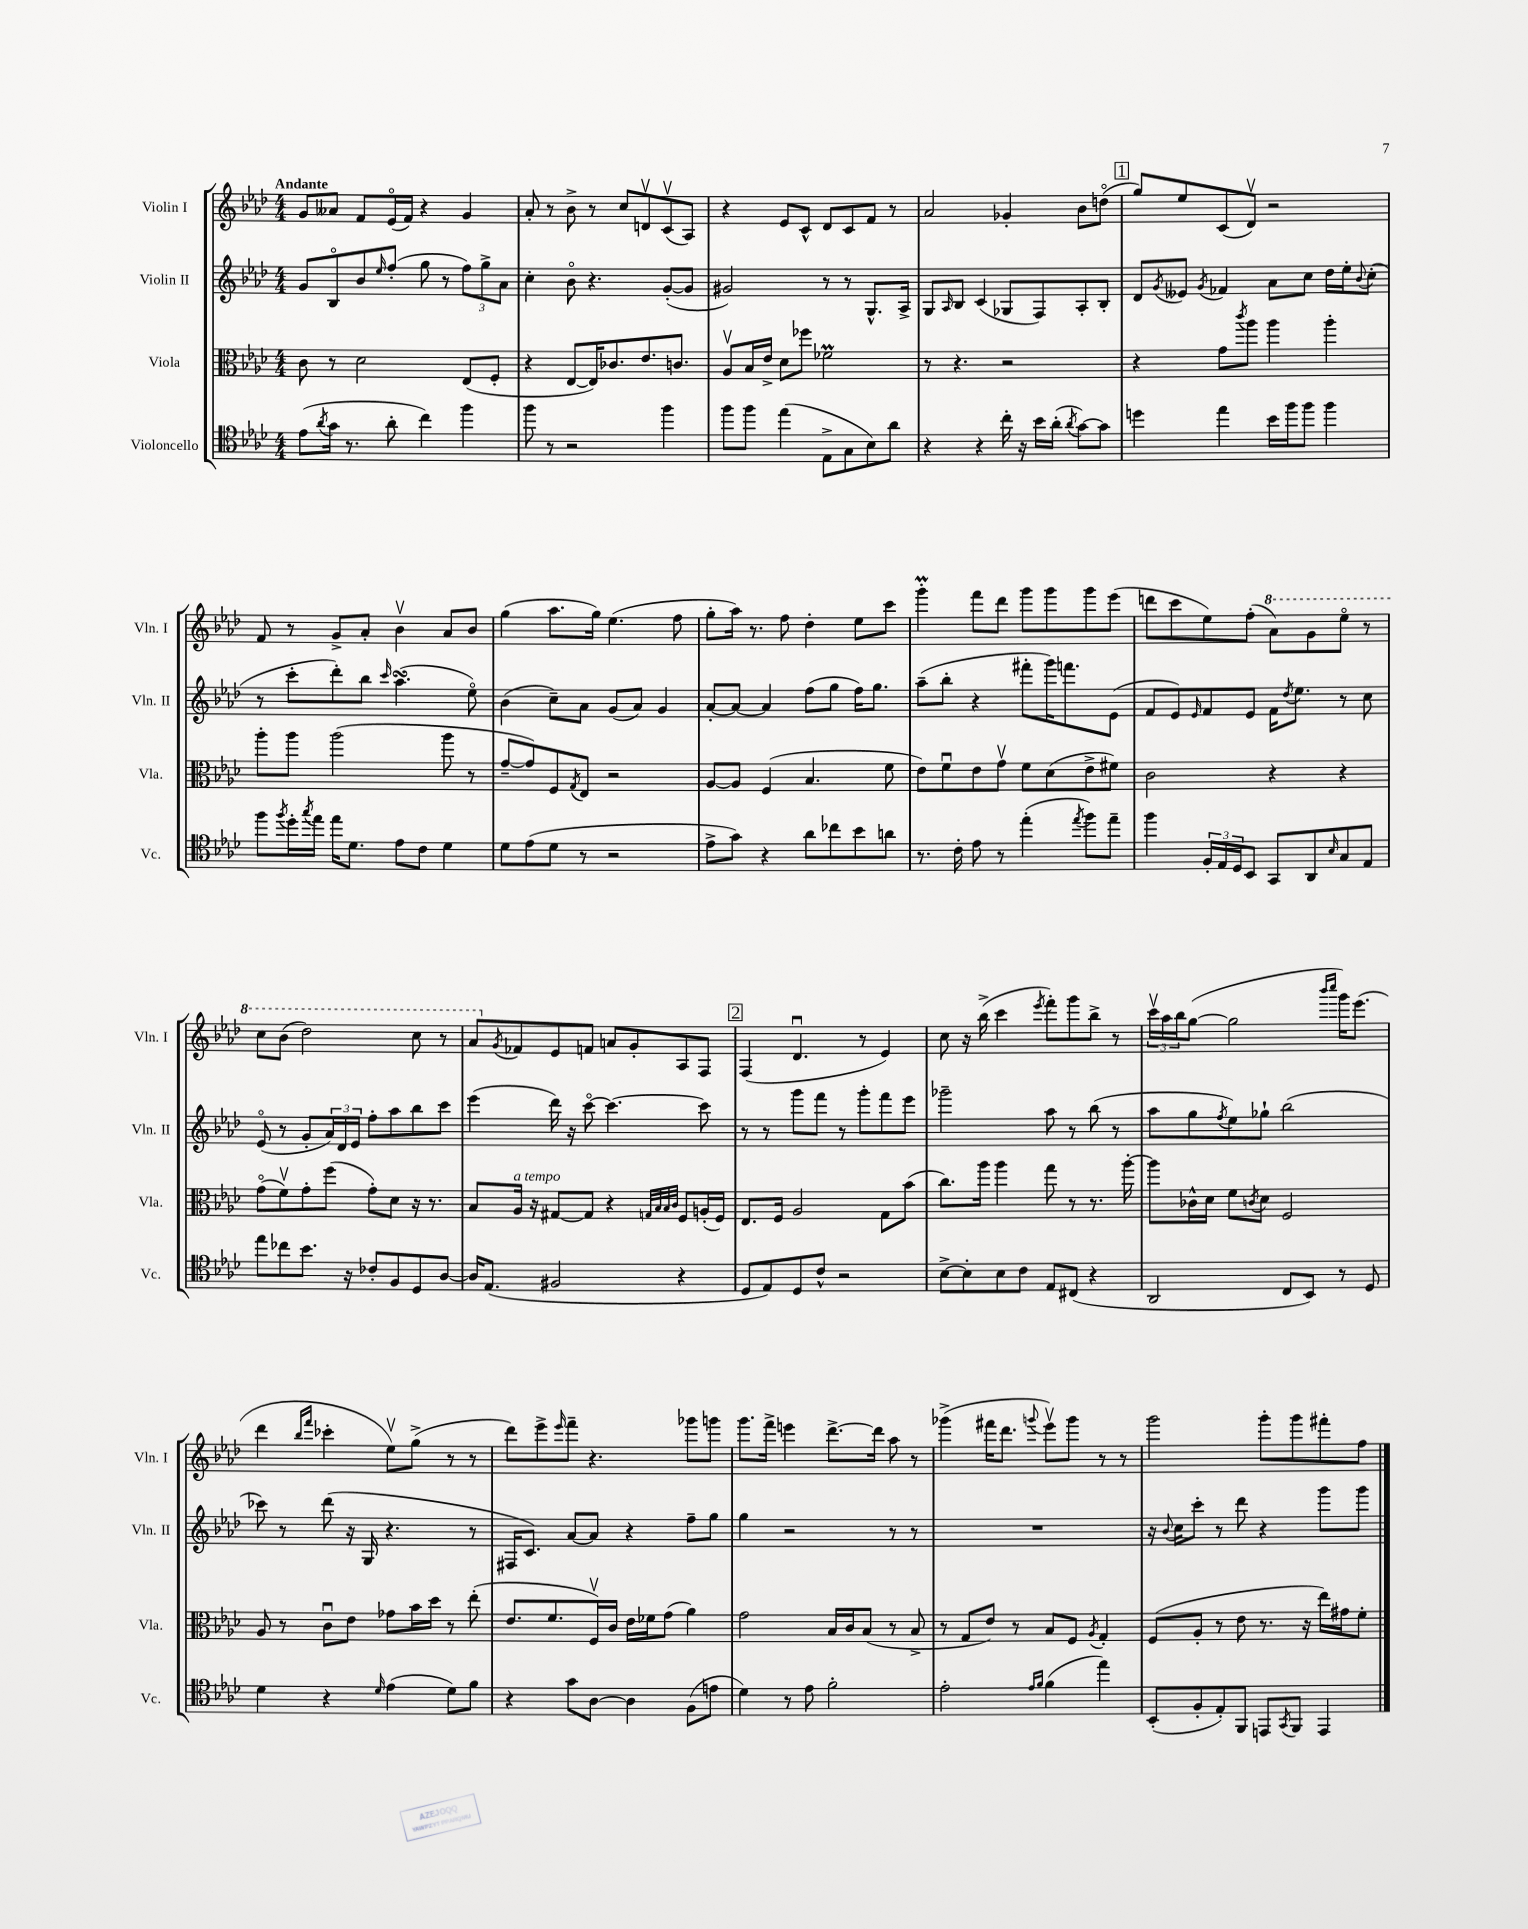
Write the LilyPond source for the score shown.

<<
\new StaffGroup <<
\new Staff = "s0" \with { instrumentName = "Violin I" shortInstrumentName = "Vln. I" } {
    \clef treble \key aes \major \numericTimeSignature \time 4/4 \tempo "Andante"
    g'8 aeses'8 f'8 ees'16\flageolet( f'16) r4 g'4 |
    aes'8-. r8 bes'8-> r8 c''8 d'8\upbow c'8\upbow( aes8) |
    r4 ees'8 c'8-^ des'8 c'8 f'8 r8 |
    aes'2 ges'4-. bes'8 d''8\flageolet( |
    \mark \markup { \box "1" } g''8) ees''8 c'8( des'8\upbow) r2 |
    f'8 r8 g'8-> aes'8-. bes'4\upbow aes'8 bes'8 |
    g''4( aes''8. g''16) ees''4.( f''8 |
    g''8-. aes''16) r8. f''8 des''4-. ees''8 c'''8 |
    g'''4-.\prall f'''8 des'''8 g'''8 g'''8 g'''8 ees'''8( |
    d'''8 c'''8 ees''8) f''8-.( \ottava #1 aes''8) g''8 ees'''8\flageolet r8 |
    c'''8 bes''8( des'''2) c'''8 r8 |
    aes''8 \ottava #0 \acciaccatura { g'8 } fes'8 ees'8 f'8 a'8 g'8-. aes8 f8 |
    \mark \markup { \box "2" } f4( des'4.\downbow r8 ees'4) |
    c''8 r16 bes''16->( c'''4 \acciaccatura { ees'''8 } f'''8-.) g'''8 bes''8-> r8 |
    \tuplet 3/2 { c'''16\upbow aes''16 bes''16 } g''8~( g''2 \grace { bes'''16 c''''16 } g'''16) ees'''8.( |
    des'''4 \grace { bes''16 f'''16 } ces'''4-. ees''8\upbow) g''8->( r8 r8 |
    des'''8) ees'''8-> \grace { ees'''16 } f'''8-- r4. ges'''8 g'''8 |
    g'''8. f'''16-> e'''4 des'''8.~-> des'''16 aes''8 r8 |
    ges'''4->( fis'''16 des'''8. \appoggiatura { g'''8 } ees'''8\upbow) g'''8 r8 r8 |
    g'''2 g'''8-. g'''8 fis'''8-. f''8 \bar "|." |
}
\new Staff = "s1" \with { instrumentName = "Violin II" shortInstrumentName = "Vln. II" } {
    \clef treble \key aes \major \numericTimeSignature \time 4/4
    g'8 bes8\flageolet bes'8 \grace { ees''16 } f''8-.( g''8 r8 \tuplet 3/2 { f''8) g''8-> aes'8 } |
    c''4-. bes'8\flageolet r4. g'8~-.( g'8 |
    gis'2) r8 r8 g8.-^ aes16-> |
    g8 \grace { aes16 } bes8 c'4( ges8 f8) aes8-. bes8-. |
    \mark \markup { \box "1" } des'8 \acciaccatura { g'8 } eeses'8 \acciaccatura { g'8 } fes'4 aes'8 c''8 des''16 ees''16-. \appoggiatura { bes'8 } c''8-.( |
    r8 c'''8-. des'''8-.) bes''8 \grace { c'''16 } aes''4.\turn( ees''8\flageolet) |
    bes'4( c''8--) aes'8 g'8( aes'8) g'4 |
    aes'8~-. aes'8~ aes'4 f''8( g''8 f''16) g''8. |
    aes''8--( bes''8-. r4 fis'''8-. g'''16) f'''8. ees'8( |
    f'8 ees'8) \grace { ees'16 } f'8 ees'8 f'16 \acciaccatura { des''8 } ees''8. r8 c''8 |
    ees'8\flageolet( r8 g'8-. \tuplet 3/2 { aes'16) des'16 ees'16 } f''8-. aes''8 bes''8 c'''8 |
    ees'''4( des'''16) r16 c'''8~\flageolet c'''4.~ c'''8 |
    \mark \markup { \box "2" } r8 r8 g'''8 f'''8 r8 g'''8-. f'''8 ees'''8 |
    ges'''2-- aes''8 r8 bes''8( r8 |
    aes''8 g''8 \acciaccatura { f''8 } ees''8) ges''8-! bes''2( |
    ces'''8) r8 des'''8( r16 g16 r4. r8 |
    fis16 c'8.) aes'8~ aes'8 r4 f''8-- g''8 |
    g''4 r2 r8 r8 |
    R1 |
    r16 \appoggiatura { bes'8 } c''16 c'''8-. r8 des'''8 r4 g'''8 g'''8 \bar "|." |
}
\new Staff = "s2" \with { instrumentName = "Viola" shortInstrumentName = "Vla." } {
    \clef alto \key aes \major \numericTimeSignature \time 4/4
    c'8 r8 des'2 ees8( f8-. |
    r4 ees8~ ees16) ces'8. ees'8. c'8. |
    aes8\upbow bes16 ees'16-> des'8 fes''8 fes'2\prall |
    r8 r4. r2 |
    \mark \markup { \box "1" } r4 g'8 \acciaccatura { c'''8 } aes''8 aes''4 aes''4-. |
    aes''8-. aes''8 aes''2( aes''8 r8 |
    g'8~-- g'8) f8 \acciaccatura { g8 } ees8 r2 |
    aes8~ aes8 f4( bes4. f'8 |
    ees'8) f'8\downbow ees'8 g'8\upbow f'8 des'8( ees'8-> fis'8) |
    c'2 r4 r4 |
    g'8\flageolet( f'8\upbow) g'8-. f''8( g'8-.) des'8 r16 r8. |
    bes8 aes16^\markup { \italic "a tempo" } r16 gis8~ gis8 r4 \grace { g32 bes32 bes32 c'32 } f8 a16-.( f16) |
    \mark \markup { \box "2" } ees8. f16 aes2 g8 bes'8( |
    c''8.) aes''16 aes''4 g''8 r8 r8. aes''16~-. |
    aes''8 ces'16-^ des'16 f'8 \acciaccatura { c'8 } des'8 f2 |
    aes8 r8 c'8\downbow ees'8 ges'8 bes'16 des''16 r8 ees''8-.( |
    ees'8. f'8. f16\upbow) c'16 ees'16 fes'16 g'8( aes'4) |
    g'2 bes16 c'16 bes8( r8 bes8-> |
    r8 g8 ees'8) r8 bes8 f8 \acciaccatura { aes8 } g4-. |
    f8( aes8-. r8 ees'8 r8. r16 ees''16) gis'16 f'8-. \bar "|." |
}
\new Staff = "s3" \with { instrumentName = "Violoncello" shortInstrumentName = "Vc." } {
    \clef tenor \key aes \major \numericTimeSignature \time 4/4
    ees'8( \acciaccatura { aes'8 } g'16 r8. aes'8-. c''4) f''4 |
    f''8 r8 r2 f''4 |
    f''8 f''8 ees''4( ees8-> g8 bes8) aes'8 |
    r4 r4 c''16-. r16 bes'16 aes'16-.( \acciaccatura { aes'8 } g'8~) g'8 |
    \mark \markup { \box "1" } d''4 ees''4 bes'16 f''16 f''8 f''4 |
    f''8 \acciaccatura { f''8 } des''16-. \acciaccatura { g''8 } ees''16 ees''16 des'8. ees'8 c'8 des'4 |
    des'8 ees'8( des'8 r8 r2 |
    ees'8-> g'8) r4 aes'8 ces''8 bes'8 a'8 |
    r8. c'16-. ees'8 r8 ees''4-.( \acciaccatura { ees''8 } f''8) ees''8-- |
    f''4 \tuplet 3/2 { f16-. ees16 des16 } bes,8 g,8 aes,8 \grace { bes16 } g8 ees8 |
    ees''8 ces''8 bes'8. r16 ces'8-. f8 des8 aes8~ |
    aes16 ees8.( fis2 r4 |
    \mark \markup { \box "2" } des8 ees8) des8 c'8-^ r2 |
    bes8~-> bes8-. bes8 c'8 ees8 cis8( r4 |
    aes,2 c8 bes,8) r8 des8 |
    des'4 r4 \grace { des'16 } ees'4( des'8) f'8 |
    r4 g'8 aes8~ aes4 f8( e'8 |
    des'4) r8 ees'8 f'2-. |
    ees'2-. \grace { ees'16 f'16 } f'4( ees''4) |
    bes,8-.( f8-. ees8-.) f,8 e,8 \acciaccatura { g,8 } f,8 e,4 \bar "|." |
}
>>
>>
\layout { \context { \Score \remove "Bar_number_engraver" } }
